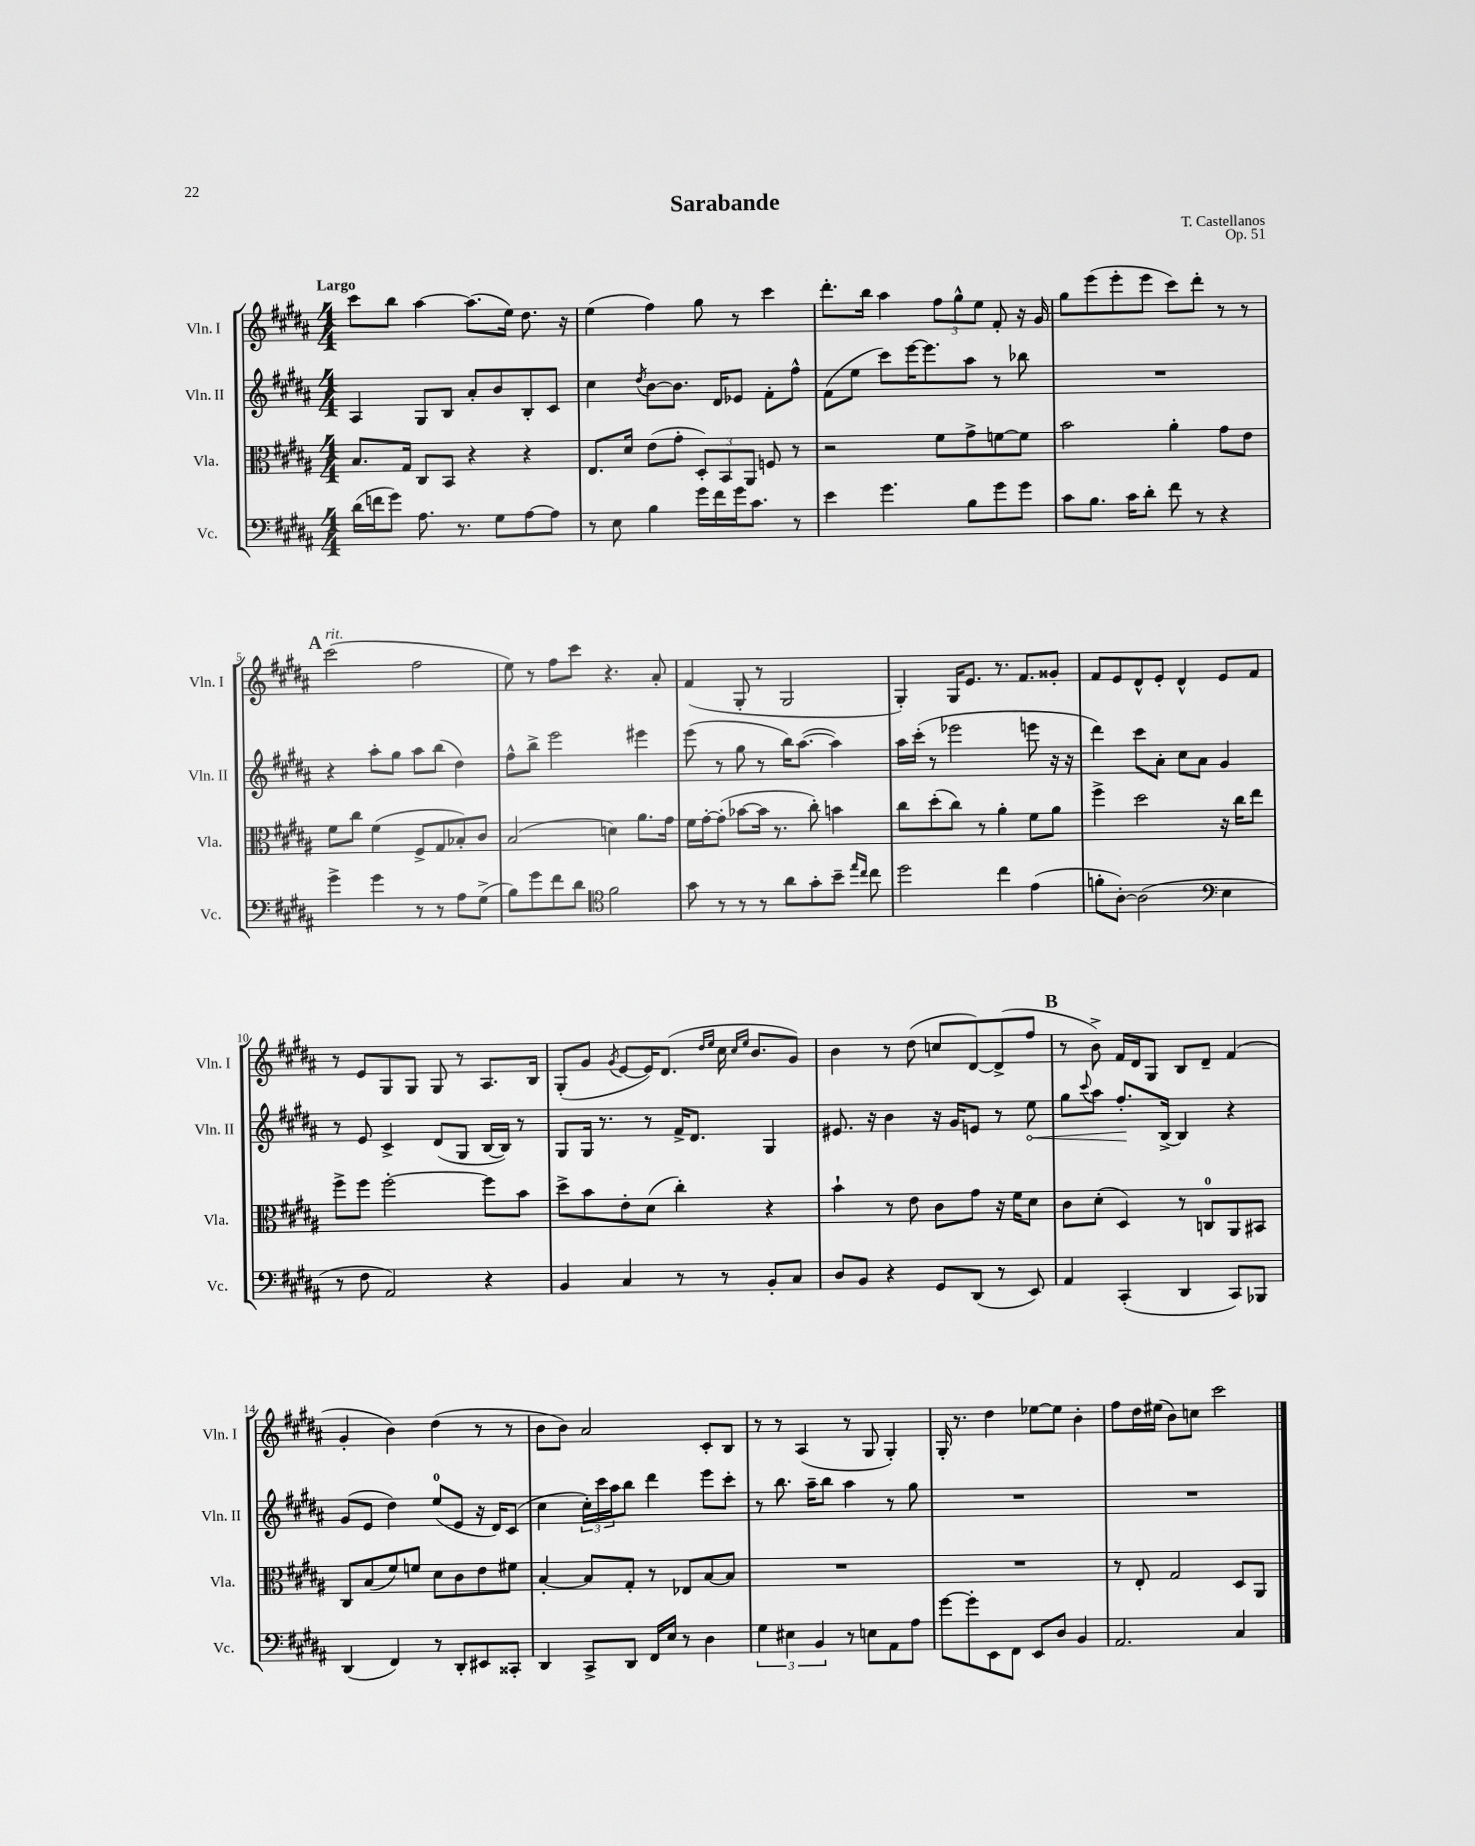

**kern	**kern	**kern	**kern
*staff4	*staff3	*staff2	*staff1
*clefF4	*clefC3	*clefG2	*clefG2
*k[f#c#g#d#a#]	*k[f#c#g#d#a#]	*k[f#c#g#d#a#]	*k[f#c#g#d#a#]
*M4/4	*M4/4	*M4/4	*M4/4
(16d#	8.B	4A#	8ccc#
16f	.	.	.
8g#)	.	.	8bb
.	16G#	.	.
8.A#	8C#	8G#	[4aa#
.	8BB	8B	.
8.r	.	.	.
.	4r	8a#'	(8.aa#]
8G#	.	8b	.
.	.	.	16ee)
[8A#	4r	8B'	8.dd#
8A#]	.	8c#	.
.	.	.	16r
=	=	=	=
8r	8.E	4cc#	(4ee
8E	.	.	.
.	16d#	.	.
.	.	8qdd#	.
4B	(8e	[8b	4ff#)
.	8g#'	8.b]	.
16g#	12D#')	.	8gg#
16f#	.	16d#	.
.	12BB	.	.
16g#	.	8e-	8r
.	12AA#	.	.
8.c#	.	.	.
.	8F	8f#'	4ccc#
8r	8r	8ff#^^	.
=	=	=	=
4e	2r	(8f#	8.ddd#'
.	.	8ee	.
.	.	.	16bb
4.g#	.	8ccc#)	4aa#
.	.	[16eee	.
.	.	8.eee]	.
.	8f#	.	12ff#
.	.	.	12gg#^^
8B	8g#^	8aa#	.
.	.	.	12ee
8g#	[8f	8r	8f#'
8g#	8f]	8bb-	16r
.	.	.	16g#
=	=	=	=
8c#	2b	1r	8gg#
8.B	.	.	(8eee
.	.	.	8eee'
16c#	.	.	.
8d#'	.	.	8eee
8f#	4a#'	.	8ccc#)
8r	.	.	8ddd#'
4r	8g#	.	8r
.	8e	.	8r
=	=	=	=
4g#^	8f#	4r	(2ccc#
.	8cc#	.	.
4g#	(4f#	8aa#'	.
.	.	8gg#	.
8r	8F#^	8aa#	2ff#
8r	8G#	(8bb	.
8A#	8B-')	4dd#)	.
(8G#^	8c#	.	.
=	=	=	=
8B)	(2B	8ff#^^	8ee)
8g#	.	8bb^	8r
8f#	.	2eee	8ff#
8d#	.	.	8ccc#
*clefC4	*	*	*
2f#	4d)	.	4.r
.	8.a#	4eee#	.
.	.	.	8a#'
.	16g#	.	.
=	=	=	=
8g#	16f#	(8eee	(4f#
.	[16g#'	.	.
8r	(8g#']	8r	.
8r	[8b-	8gg#	8G#'
8r	16b-]	8r	8r
.	8.r	.	.
8a#	.	16bb)	2G#
.	.	([8.aa#	.
8g#'	8cc#')	.	.
8b~	4b	4aa#])	.
16qqee	.	.	.
16qqcc#	.	.	.
8cc#	.	.	.
=	=	=	=
2dd#	8cc#	16aa#	4G#')
.	.	(16ccc#'	.
.	(8dd#'	8r	.
.	8cc#)	2eee-	16G#
.	.	.	8.e
.	8r	.	.
4cc#	4a#'	.	8.r
.	.	.	8.f#
(4e	8f#	8eee	.
.	8a#	16r	8g##'
.	.	16r	.
=	=	=	=
8f'	4ff#^	4ddd#)	8f#
[8A#')	.	.	8e
(2A#]	2dd#	8ccc#	8d#^^
.	.	8a#'	8e'
.	.	8cc#	4d#^^
.	.	8a#	.
*clefF4	*	*	*
4E	16r	4g#	8e
.	16cc#	.	.
.	8ee	.	8f#
=	=	=	=
8r	8ff#^	8r	8r
8F#	8ff#	8e	8e
2AA#)	[2ff#'	4c#^	8G#
.	.	.	8G#
.	.	(8d#	8G#
.	.	8G#	8r
4r	8ff#]	[16B	8.A#
.	.	16B])	.
.	8b	8r	.
.	.	.	16B
=	=	=	=
4BB	8dd#^	8G#	(8G#'
.	8b	16G#	8g#
.	.	8.r	.
.	.	.	8qg#
4C#	8e'	.	[8e
.	(8d#	8r	16e])
.	.	.	(8.d#
8r	4cc#')	16f#^	.
.	.	8.d#	.
.	.	.	16qqdd#
.	.	.	16qqee
8r	.	.	16cc#
.	.	.	16qqcc#
.	.	.	16qqee
.	.	.	8.b
8BB'	4r	4G#	.
8C#	.	.	8g#)
=	=	=	=
8D#	4b`	8.e#	4b
8BB	.	.	.
.	.	16r	.
4r	8r	4b	8r
.	8e	.	(8dd#
8GG#	8c#	16r	8cc
.	.	16g#	.
(8DD#	8g#	8e	[8d#)
8r	16r	8r	(8d#^]
.	16f#	.	.
8EE)	8d#	8ee	8ff#
=	=	=	=
4AA#	8c#	8gg#	8r
.	.	8qqccc#	.
.	(8d#'	8aa#	8b^)
(4CC#'	4D#)	8.ff#'	16f#
.	.	.	16d#
.	.	.	8G#
.	.	[16B^	.
4DD#	8r	4B]	8B
.	8C	.	8d#~
8CC#)	8AA#	4r	(4f#
8BBB-	8BB#	.	.
=	=	=	=
(4DD#	8C#	(8g#	4g#'
.	(8B	8e	.
4FF#)	8f#)	4dd#)	4b)
.	8f	.	.
8r	8d#	(8ee	(4dd#
8DD#'	8c#	8e	.
8EE#	8e	16r	8r
.	.	16d#)	.
8CC##'	8f#	(8c#	8r
=	=	=	=
4DD#	[4B'	4cc#	8b
.	.	.	8b)
8CC#^	8B]	24cc#')	2a#
.	.	24ccc#	.
.	.	24aa#	.
8DD#	8G#'	8bb	.
16FF#	8r	4ddd#	.
16E	.	.	.
8r	8E-	.	.
4D#	[8B	8eee	8c#'
.	8B]	8ccc#'	8B
=	=	=	=
6G#	1r	8r	8r
.	.	8.bb	8r
6E#	.	.	.
.	.	.	(4A#
.	.	16aa#~	.
6BB	.	.	.
.	.	8bb	.
8r	.	4aa#	8r
8E	.	.	8G#
8AA#	.	8r	4G#')
8A#	.	8gg#	.
=	=	=	=
[8g#	1r	1r	16G#'
.	.	.	8.r
8g#']	.	.	.
8EE	.	.	4dd#
8FF#	.	.	.
8EE	.	.	[8ee-
8D#	.	.	8ee-]
4BB	.	.	4b'
=	=	=	=
2.AA#	8r	1r	8ff#
.	8E'	.	16dd#
.	.	.	(16ee#
.	2G#	.	8b)
.	.	.	8cc
.	.	.	2ccc#
4C#	8D#	.	.
.	8AA#	.	.
==	==	==	==
*-	*-	*-	*-
